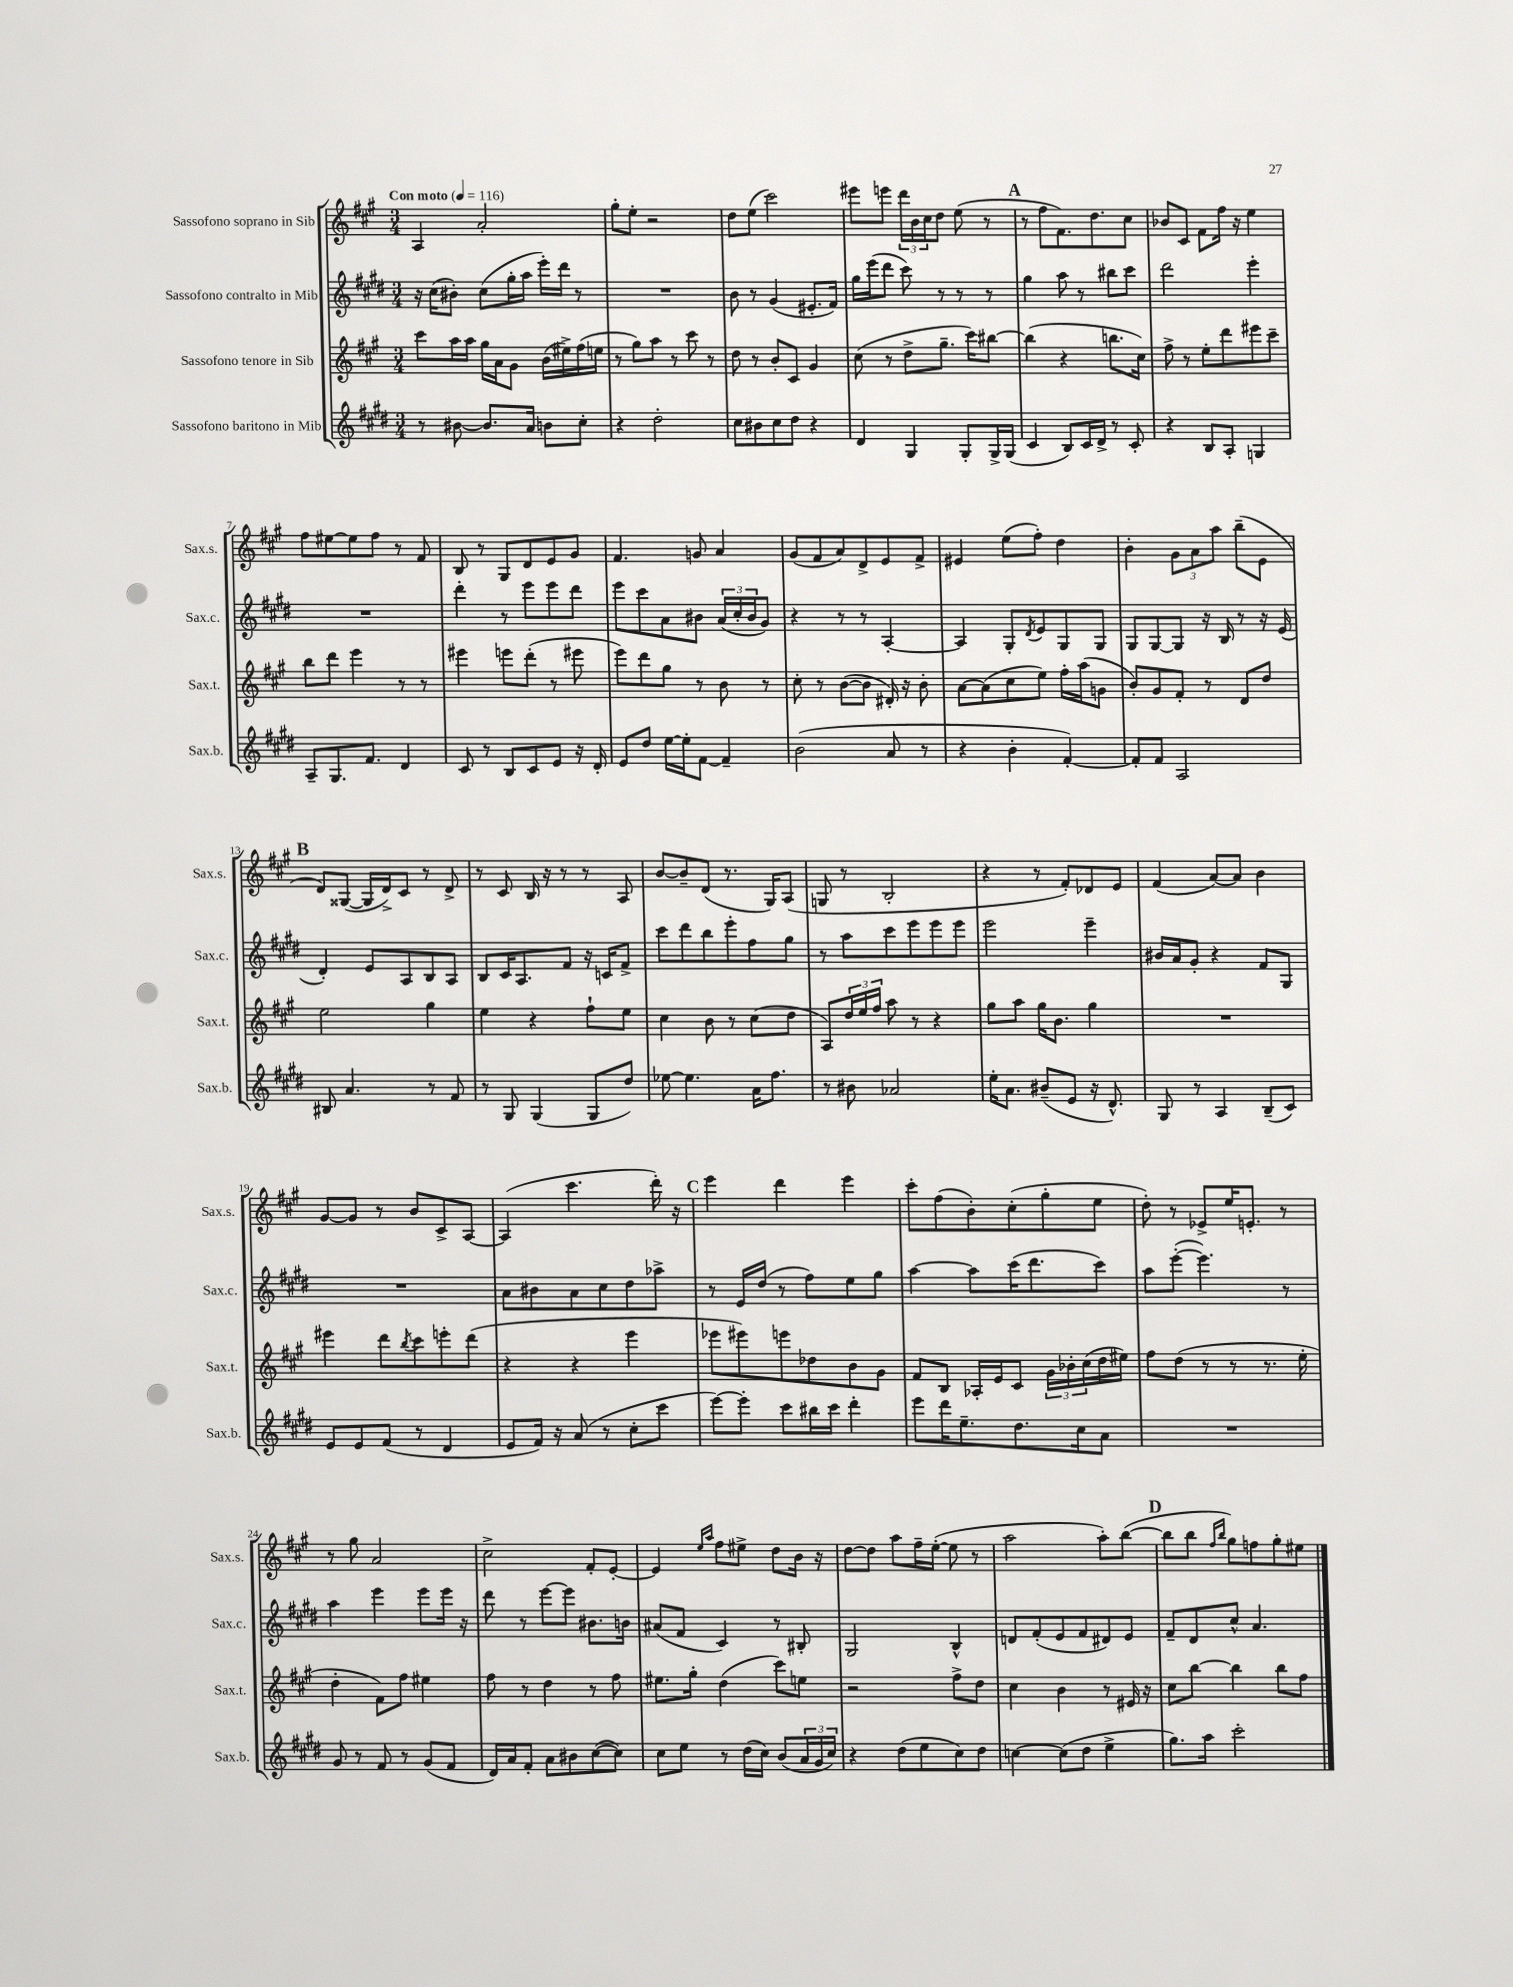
<<
\new StaffGroup <<
\new Staff = "s0" \with { instrumentName = "Sassofono soprano in Sib" shortInstrumentName = "Sax.s." } {
    \clef treble \key a \major \numericTimeSignature \time 3/4 \tempo "Con moto" 4 = 116
    a4 a'2-. |
    gis''8-. e''8-. r2 |
    d''8 e''8( cis'''2) |
    eis'''8 e'''8 \tuplet 3/2 { d'''16 b'16 cis''16 } d''8 e''8( r8 |
    \mark \markup { \bold "A" } r8 fis''8 fis'8.) d''8. cis''8 |
    bes'8 cis'8 fis'8 fis''16 r16 e''4 |
    fis''8 eis''8~ eis''8 fis''8 r8 fis'8 |
    b8 r8 gis8 d'8 e'8 gis'8 |
    fis'4. g'8 a'4 |
    gis'8( fis'8 a'8) d'8-> e'8 fis'8-> |
    eis'4 e''8( fis''8-.) d''4 |
    b'4-. \tuplet 3/2 { gis'8 a'8 a''8 } b''8--( e'8 |
    \mark \markup { \bold "B" } d'8) gisis8~( gisis16 d'16->) cis'8 r8 d'8-> |
    r8 cis'8 b16 r16 r8 r8 a8 |
    b'8~ b'8-- d'8( r8. gis16) a8( |
    g8 r8 b2-. |
    r4 r8 fis'8-.) des'8 e'8 |
    fis'4( a'8~) a'8 b'4 |
    gis'8~ gis'8 r8 b'8 cis'8-> a8~ |
    a4( cis'''4. d'''16-.) r16 |
    \mark \markup { \bold "C" } e'''4 d'''4 e'''4 |
    cis'''8-. fis''8( b'8-.) cis''8-.( gis''8-. e''8 |
    d''8-.) r8 ees'8-> e''16 e'8.-. r8 |
    r8 gis''8 a'2 |
    cis''2-> fis'8-. e'8~-. |
    e'4 \grace { e''16 a''16 } fis''8 eis''8-> d''8 b'16 r16 |
    d''8~ d''8 a''8 fis''16-- e''16~-.( e''8 r8 |
    a''2 a''8-.) b''8~( |
    \mark \markup { \bold "D" } b''8 b''8 \grace { fis''16 b''16 } gis''8) f''8 gis''8-. eis''8 \bar "|." |
}
\new Staff = "s1" \with { instrumentName = "Sassofono contralto in Mib" shortInstrumentName = "Sax.c." } {
    \clef treble \key e \major \numericTimeSignature \time 3/4
    r16 cis''16( bis'8-.) cis''8( gis''16-. a''16 e'''16-.) dis'''16 r8 |
    R2. |
    b'8 r8 gis'4( eis'8.-. fis'16) |
    gis''16 e'''16( dis'''8 cis'''8) r8 r8 r8 |
    \mark \markup { \bold "A" } gis''4 a''8 r8 bis''8 cis'''8 |
    dis'''2 e'''4-. |
    R2. |
    dis'''4-. r8 e'''8 e'''8 dis'''8 |
    e'''8 cis'''8 a'8 bis'8 \tuplet 3/2 { a'16( cis''16-. bis'16 } gis'8) |
    r4 r8 r8 a4~-. |
    a4 gis8-. \acciaccatura { dis'8 } e'8 gis8 gis8 |
    gis8 gis8~ gis8 r16 b16 r8 r16 e'16( |
    \mark \markup { \bold "B" } dis'4-.) e'8 a8 b8 a8 |
    b8 cis'16 a8. fis'8 r16 c'16 fis'8-> |
    cis'''8 dis'''8 b''8 e'''8-. fis''8 gis''8 |
    r8 a''8 cis'''8 e'''8 e'''8 e'''8 |
    e'''2 e'''4-- |
    bis'16 a'16 gis'8-. r4 fis'8 gis8 |
    R2. |
    a'8 bis'8 a'8 cis''8 dis''8 aes''8-> |
    \mark \markup { \bold "C" } r8 e'16 dis''16( r8 fis''8) e''8 gis''8 |
    a''4~ a''8 cis'''16( dis'''8. cis'''8) |
    a''8 e'''8~-.( e'''4.) r8 |
    a''4 e'''4 e'''8 e'''16 r16 |
    dis'''8 r8 e'''8~ e'''8 bis'8. b'16 |
    ais'8( fis'8 cis'4) r8 bis8-. |
    gis2 b4-^ |
    d'8 fis'8-.( e'8 fis'8 dis'8) e'8 |
    \mark \markup { \bold "D" } fis'8-- dis'8 cis''8-^ a'4. \bar "|." |
}
\new Staff = "s2" \with { instrumentName = "Sassofono tenore in Sib" shortInstrumentName = "Sax.t." } {
    \clef treble \key a \major \numericTimeSignature \time 3/4
    cis'''8 a''16 a''16 gis''16 a'16 gis'8 b'16( eis''16->) fis''16( e''16 |
    r8 gis''8) a''8 r8 cis'''8 r8 |
    d''8 r8 b'8-. cis'8 gis'4 |
    cis''8( r8 d''8-> gis''8.-- cis'''16) bis''8~ |
    \mark \markup { \bold "A" } bis''4( r4 b''8. cis''16) |
    fis''8-> r8 e''8-. d'''8 eis'''8 cis'''8-- |
    b''8 d'''8 e'''4 r8 r8 |
    eis'''4 e'''8 d'''8-.( r8 eis'''8 |
    e'''8) d'''8 gis''8 r8 b'8 r8 |
    cis''8-. r8 b'8~( b'8 dis'16-.) r16 b'8-. |
    a'8~ a'8( cis''8 e''8) fis''16-. a''16( g'8 |
    b'8-.) gis'8 fis'8-. r8 d'8 d''8 |
    \mark \markup { \bold "B" } e''2 gis''4 |
    e''4 r4 fis''8-! e''8 |
    cis''4 b'8 r8 cis''8( d''8 |
    a8) \tuplet 3/2 { d''16 e''16 fis''16 } a''8 r8 r4 |
    gis''8 a''8 gis''16 b'8. gis''4 |
    R2. |
    eis'''4 d'''8 \acciaccatura { b''8 } cis'''8 e'''8-. d'''8( |
    r4 r4 e'''4 |
    \mark \markup { \bold "C" } ees'''8 eis'''8) e'''8 des''8 b'8 gis'8 |
    fis'8 b8 aes16-. e'16 cis'8 \tuplet 3/2 { gis'16 bes'16-. cis''16( } d''16 eis''16) |
    fis''8 d''8( r8 r8 r8. e''16-. |
    d''4-. fis'8) fis''8 eis''4 |
    fis''8 r8 d''4 r8 fis''8 |
    eis''8. gis''16-. d''4( cis'''8) e''8 |
    r2 fis''8-> d''8 |
    cis''4 b'4 r8 eis'16 r16 |
    \mark \markup { \bold "D" } cis''8 b''8~ b''4 b''8 fis''8 \bar "|." |
}
\new Staff = "s3" \with { instrumentName = "Sassofono baritono in Mib" shortInstrumentName = "Sax.b." } {
    \clef treble \key e \major \numericTimeSignature \time 3/4
    r8 bis'8~ bis'8. a'16 b'8 cis''8-. |
    r4 dis''2-. |
    cis''8 bis'8 cis''8 dis''8 r4 |
    dis'4 gis4 gis8-. gis16-> gis16( |
    \mark \markup { \bold "A" } cis'4 b8) cis'16 dis'16-> r8 cis'8-. |
    r4 b8 a8-. g4 |
    a8-- gis8. fis'8. dis'4 |
    cis'8 r8 b8 cis'8 e'8 r16 dis'16-. |
    e'8 dis''8 e''16~ e''16-. fis'8~ fis'4-- |
    b'2( a'8 r8 |
    r4 b'4-. fis'4~-.) |
    fis'8-. fis'8 a2 |
    \mark \markup { \bold "B" } bis8 a'4. r8 fis'8 |
    r8 gis8 gis4( gis8 dis''8) |
    ees''8~ ees''4. a'16 fis''8. |
    r8 bis'8 aes'2 |
    e''16-. a'8. bis'8--( e'8 r16 dis'8.-^) |
    gis8 r8 a4 b8--( cis'8) |
    e'8 e'8 fis'8( r8 dis'4 |
    e'8 fis'16) r16 a'8( r8 cis''8-. cis'''8 |
    \mark \markup { \bold "C" } e'''8~) e'''8-. cis'''8 bis''16 cis'''16 dis'''4-. |
    e'''8 dis'''16 e''8.-- dis''8. cis''16 a'8 |
    R2. |
    gis'8 r8 fis'8 r8 gis'8( fis'8 |
    dis'16) a'16 fis'8-. a'8 bis'8 cis''8~( cis''8) |
    cis''8 e''8 r8 dis''16( cis''16) b'8( \tuplet 3/2 { a'16 gis'16 cis''16) } |
    r4 dis''8( e''8 cis''8) dis''8 |
    c''4~ c''8( dis''8 e''4-> |
    \mark \markup { \bold "D" } gis''8.) a''16 cis'''2-. \bar "|." |
}
>>
>>
